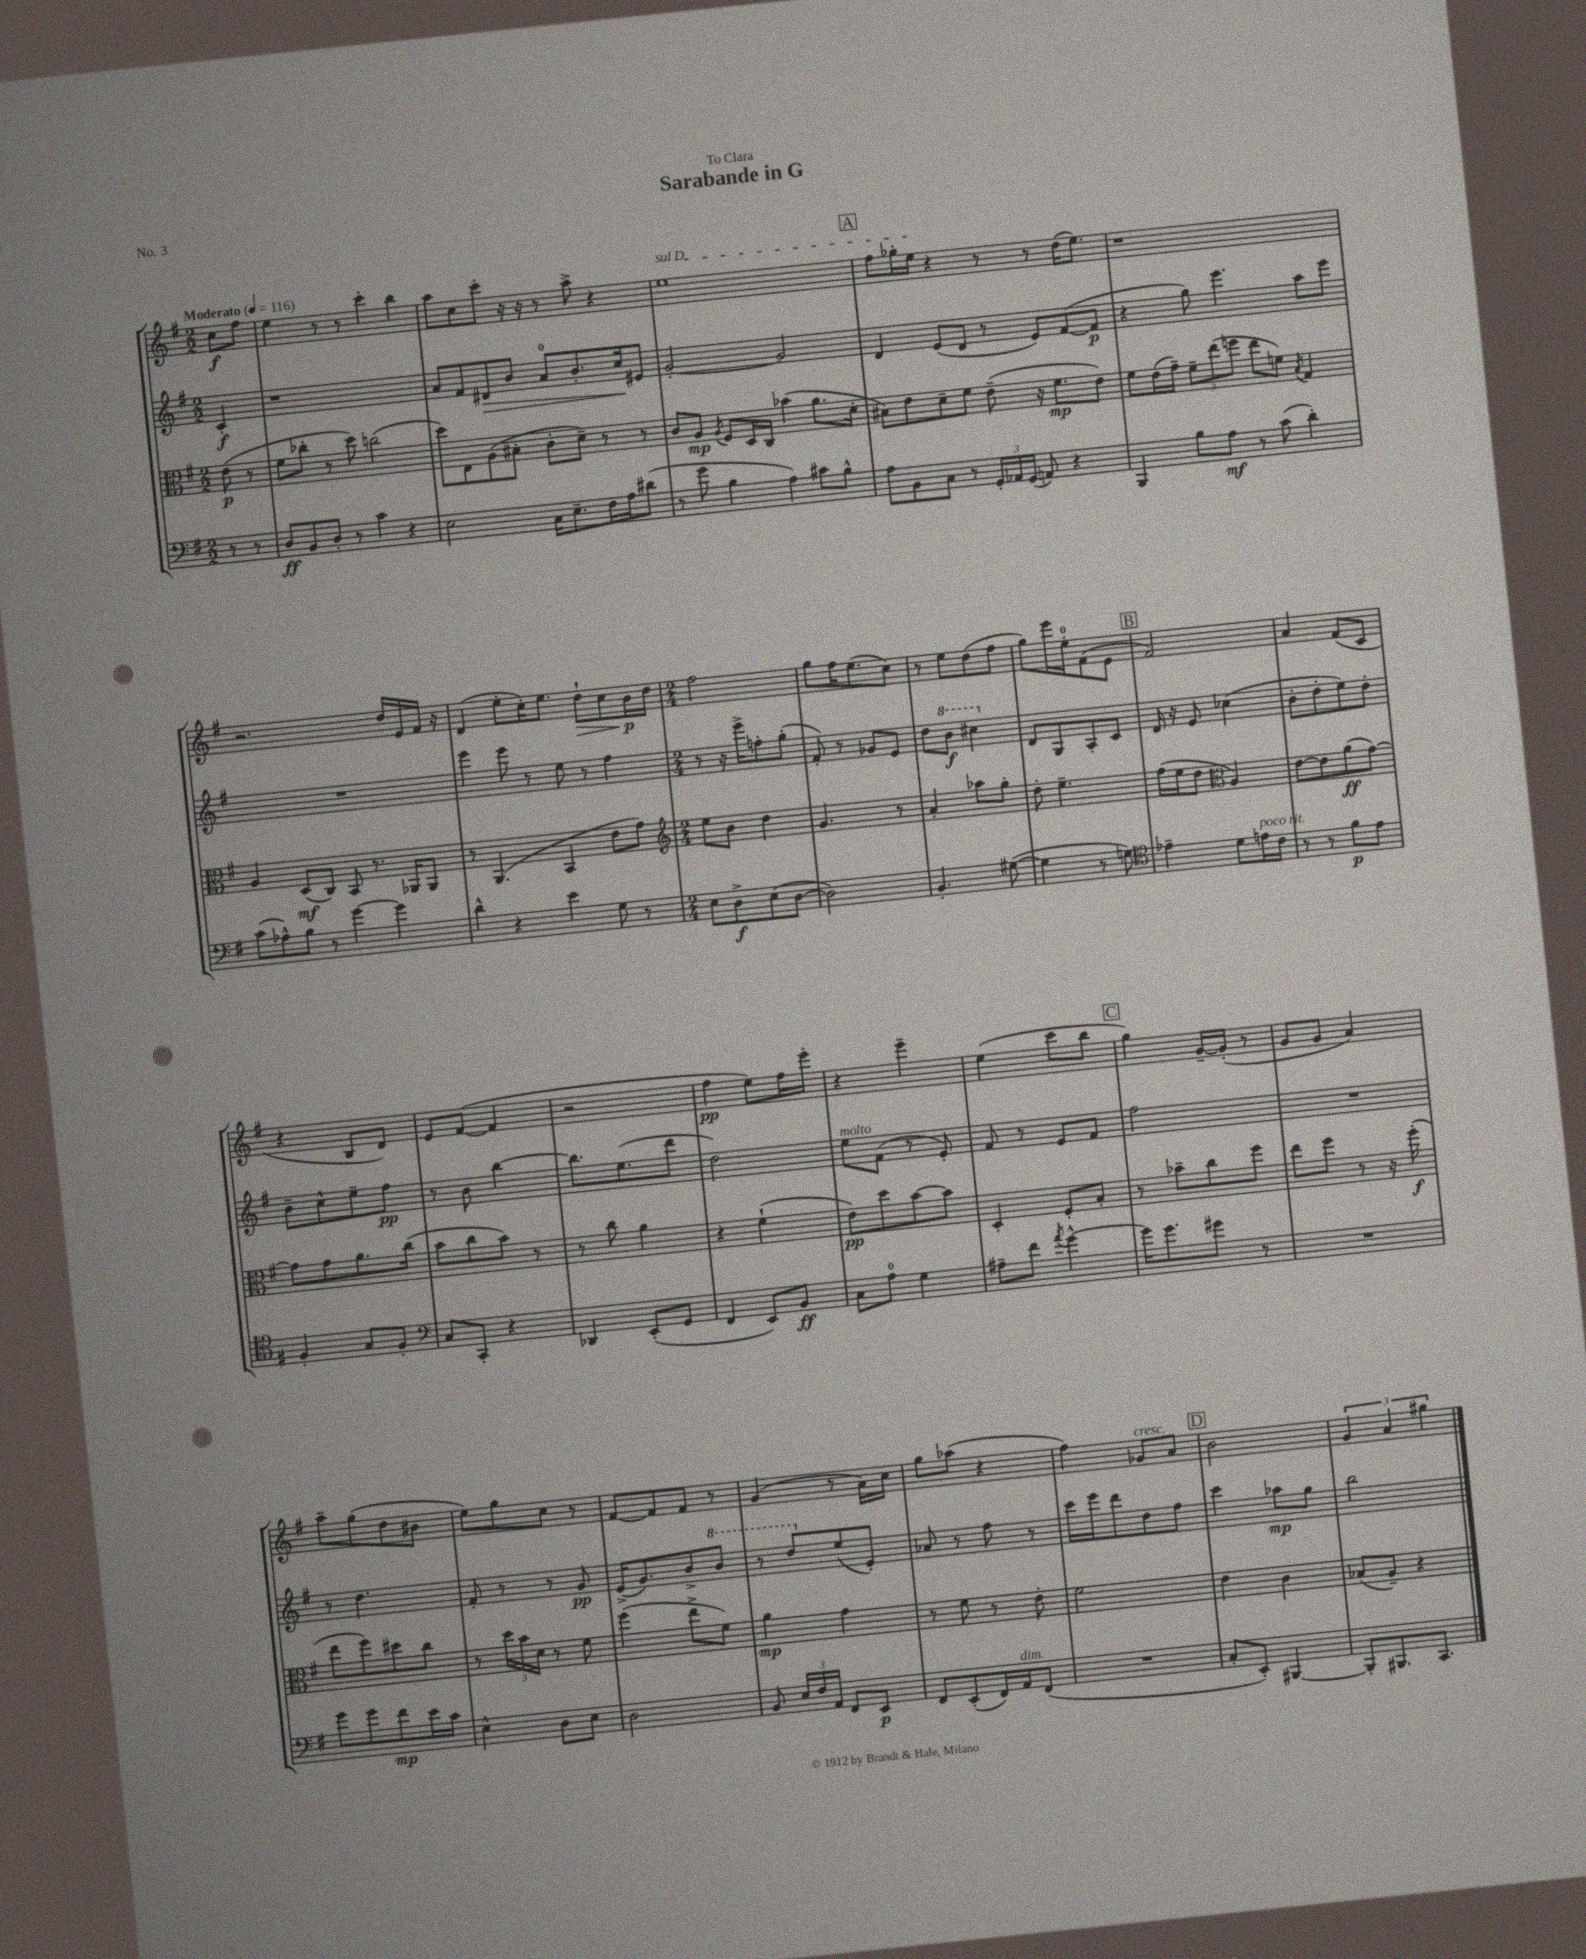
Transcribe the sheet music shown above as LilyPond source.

\header { title = "Sarabande in G" dedication = "To Clara" piece = "No. 3" }
<<
\new StaffGroup <<
\new Staff = "s0" {
    \clef treble \key g \major \numericTimeSignature \time 2/2 \partial 4 \tempo "Moderato" 4 = 116
    \autoBeamOff c''8[\f fis''8] |
    e''4 r8 r8 c'''4-. b''4 |
    a''8[ c''8 c'''8]-. r16 r16 r8 a''8-> r4 |
    \once \override TextSpanner.bound-details.left.text = \markup { \italic "sul D" } e''1\startTextSpan |
    \mark \markup { \box "A" } fis''8[ ges''16-. e''16]\stopTextSpan r4 r8 r8 d''16[( e''8.]) |
    r1 |
    r2. d''16[ e'16 fis'16] r16 |
    d'4( e''8[-. c''16-.) e''8.] d''8[-!\> c''8 b'16\p\! d''16] |
    \numericTimeSignature \time 2/4 fis''2 |
    g''8[ fis''16 e''8.( c''8]) |
    r8 e''8[ d''8( fis''8] |
    g''8[) e'''16 e''16-0-. fis'8( e'8] |
    \mark \markup { \box "B" } fis'2) |
    a'4 fis'8[( c'8] |
    r4 b8[ d'8]) |
    e'8[ fis'8]~( fis'4 |
    r2 |
    fis''4\pp e''8[) fis''16 e'''16]-. |
    r4 e'''4-- |
    e''4( c'''8[ b''8] |
    \mark \markup { \box "C" } g''4) g'16[~-- g'16]-.( r8 |
    g'8[ g'8] a'4) |
    a''8[-- g''8( d''8 bis'8] |
    e''8[) g''8 c''8] r8 |
    fis'8[~ fis'8 fis'8] r8 |
    g'4( r8 a'16[) c''16] |
    g''8[ aes''8]( r4 |
    fis''4) ges'8[^\markup { \italic "cresc." } a'8] |
    \mark \markup { \box "D" } b'2 |
    \tuplet 3/2 { g'4 a'4 gis''4 } \bar "|." |
}
\new Staff = "s1" {
    \clef treble \key g \major \numericTimeSignature \time 2/2 \partial 4
    \autoBeamOff c'4-.\f |
    r1 |
    a'8[ fis'8 dis'8\> b'8] a'8[-0 b'8.-. c''16\! eis'8] |
    g'2~-. g'2 |
    \mark \markup { \box "A" } d'4 e'8[( d'8] r8 e'8[) fis'8~( fis'8]\p |
    r4 g''8) e'''4. a''8[ e'''8] |
    R1 |
    e'''4 e'''8 r8 e''8 r8 fis''4 |
    \numericTimeSignature \time 2/4 r8 r16 e'''16[-> f''8-. g''8]-.( |
    fis'8-.) r8 ges'8[ e'8] |
    d''8[ \ottava #1 b''8]\f cis'''4 \ottava #0 |
    d'8[ g8 a8-. c'8] |
    \mark \markup { \box "B" } d'16 r16 e'8 ces''4( |
    b'8[-. d''8-. e''8) d''8]-. |
    b'8[-- c''8-^ e''8-- fis''8]\pp |
    r8 b'8 b''4~ |
    b''8.[ e''8.( d'''8] |
    d''2) |
    e''8[^\markup { \italic "molto" } fis'8]( r8 e'8-.) |
    fis'8 r8 e'8[ fis'8] |
    \mark \markup { \box "C" } fis''2 |
    R2 |
    r8 d''4. |
    fis'8-. r8 r8 g'8\pp |
    e'16[->( g'8.) b'8-> \ottava #1 b''8] |
    r8 d'''8[ \ottava #0 e''8( e'8]-.) |
    aes'8 r8 fis''8 r8 |
    c'''16[ e'''16 d'''8 d''8 fis''8] |
    \mark \markup { \box "D" } c'''4 aes''8[\mp g''8] |
    b''2 \bar "|." |
}
\new Staff = "s2" {
    \clef alto \key g \major \numericTimeSignature \time 2/2 \partial 4
    \autoBeamOff e'8\p( r8 |
    fis'8[ ces''8]-. r8 d''8) c''2( |
    d''8[) e8 a8( bis8]-. c'8[-. d'8]--) r8 r8 |
    c'8[ a8]\mp \acciaccatura { a8 } fis8[ d16 c16] bes'4( a'8.[ d'16]-. |
    \mark \markup { \box "A" } bis8[) e'8 d'8-- fis'8] e'8--( r16 fis'8.[\mp e'8]) |
    fis'8[ e'16( g'16]--) \tuplet 3/2 { fis'8[-- e''8( f''8] } e''8[ f'8]) \acciaccatura { b8 } g4 |
    a4 d8[\mf( c8]) b,8 r8. aes,16[ aes,8] |
    r8 a,4.( b,4 e'8[ g'8]) |
    \numericTimeSignature \time 2/4 \clef treble e''8[ b'8] d''4 |
    g'4. r8 |
    a'4-. aes''8[ g''8]-. |
    d''8-. e''4.-- |
    \mark \markup { \box "B" } fis''16[( e''16 d''8] \clef alto a4) |
    e'8[~ e'8 a'8\ff( g'8]~) |
    g'8[ g'8 a'8. c''16]( |
    b'8[ c''8 b'8]) r8 |
    r8 c''8 a'4 |
    r4 fis'4-!( |
    e'8[\pp) d''8 b'8~ b'8] |
    d4-. fis8[-. b8]-. |
    \mark \markup { \box "C" } r8 bes'8[-- c''8 fis''8] |
    e''8[ fis''8] r8 r16 fis''16-.\f( |
    e''8[ fis''8) dis''8 c''8] |
    r8 \tuplet 3/2 { d''16[ b'16 d'16] } r8 fis'8 |
    fis''4( e''8[-> fis'8]) |
    a'4\mp g'4 |
    r8 fis'8 r8 e'8-. |
    fis'2 |
    \mark \markup { \box "D" } e'4 c'4 |
    bes8[( a8]--) r4 \bar "|." |
}
\new Staff = "s3" {
    \clef bass \key g \major \numericTimeSignature \time 2/2 \partial 4
    \autoBeamOff r8 r8 |
    d8[\ff b,8 d8]-. r8 c'4 r4 |
    e2 c16[ e8.-- fis16 a16 dis'8]( |
    r8 g'8 b4 a4) cis'8[ b8]-^ |
    \mark \markup { \box "A" } a8[ b,8 c8] r8 \tuplet 3/2 { g,16[-. aes,16 g,16]( } a,8) r4 |
    b,,4 b8[ a8]\mf r8 c'8( d'4-.) |
    c'8[( aes8-^) b8] r8 g'4~ g'4 |
    d'4-^ r4 e'4 g8 r8 |
    \numericTimeSignature \time 2/4 e8[ d8->\f e8( d8]~ |
    d2) |
    b,4.-. gis8~( |
    gis4 r8 g8) |
    \mark \markup { \box "B" } \clef tenor ees'4-- d'8[ e'16^\markup { \italic "poco rit." } c'16] |
    r8 r8 fis'8[\p e'8] |
    fis4-. g8[ fis8]-. |
    \clef bass c8[ c,8]-. r4 |
    des,4 e,8[-.( g,8] |
    fis,4 e,8[) b,8]\ff |
    c8[ a8]-0 g4 |
    ais8[-- fis'8] \acciaccatura { a'8 } g'4~-^ |
    \mark \markup { \box "C" } g'16[ g'8. gis'8] r8 |
    R2 |
    g'8[ g'8 fis'8\mp e'16 c'16] |
    e4-^ d8[ e8] |
    d2 |
    b,8 \tuplet 3/2 { e16[ fis16 a,16] } fis,8[ e,8]\p |
    fis,8[ e,8-.( fis,16) a,16^\markup { \italic "dim." } fis,8]( |
    R2 |
    \mark \markup { \box "D" } c8[-. e,8]-.) bis,,4~ |
    bis,,8[-. bis,,8. c,8.] \bar "|." |
}
>>
>>
\layout { \context { \Score \remove "Bar_number_engraver" } }
